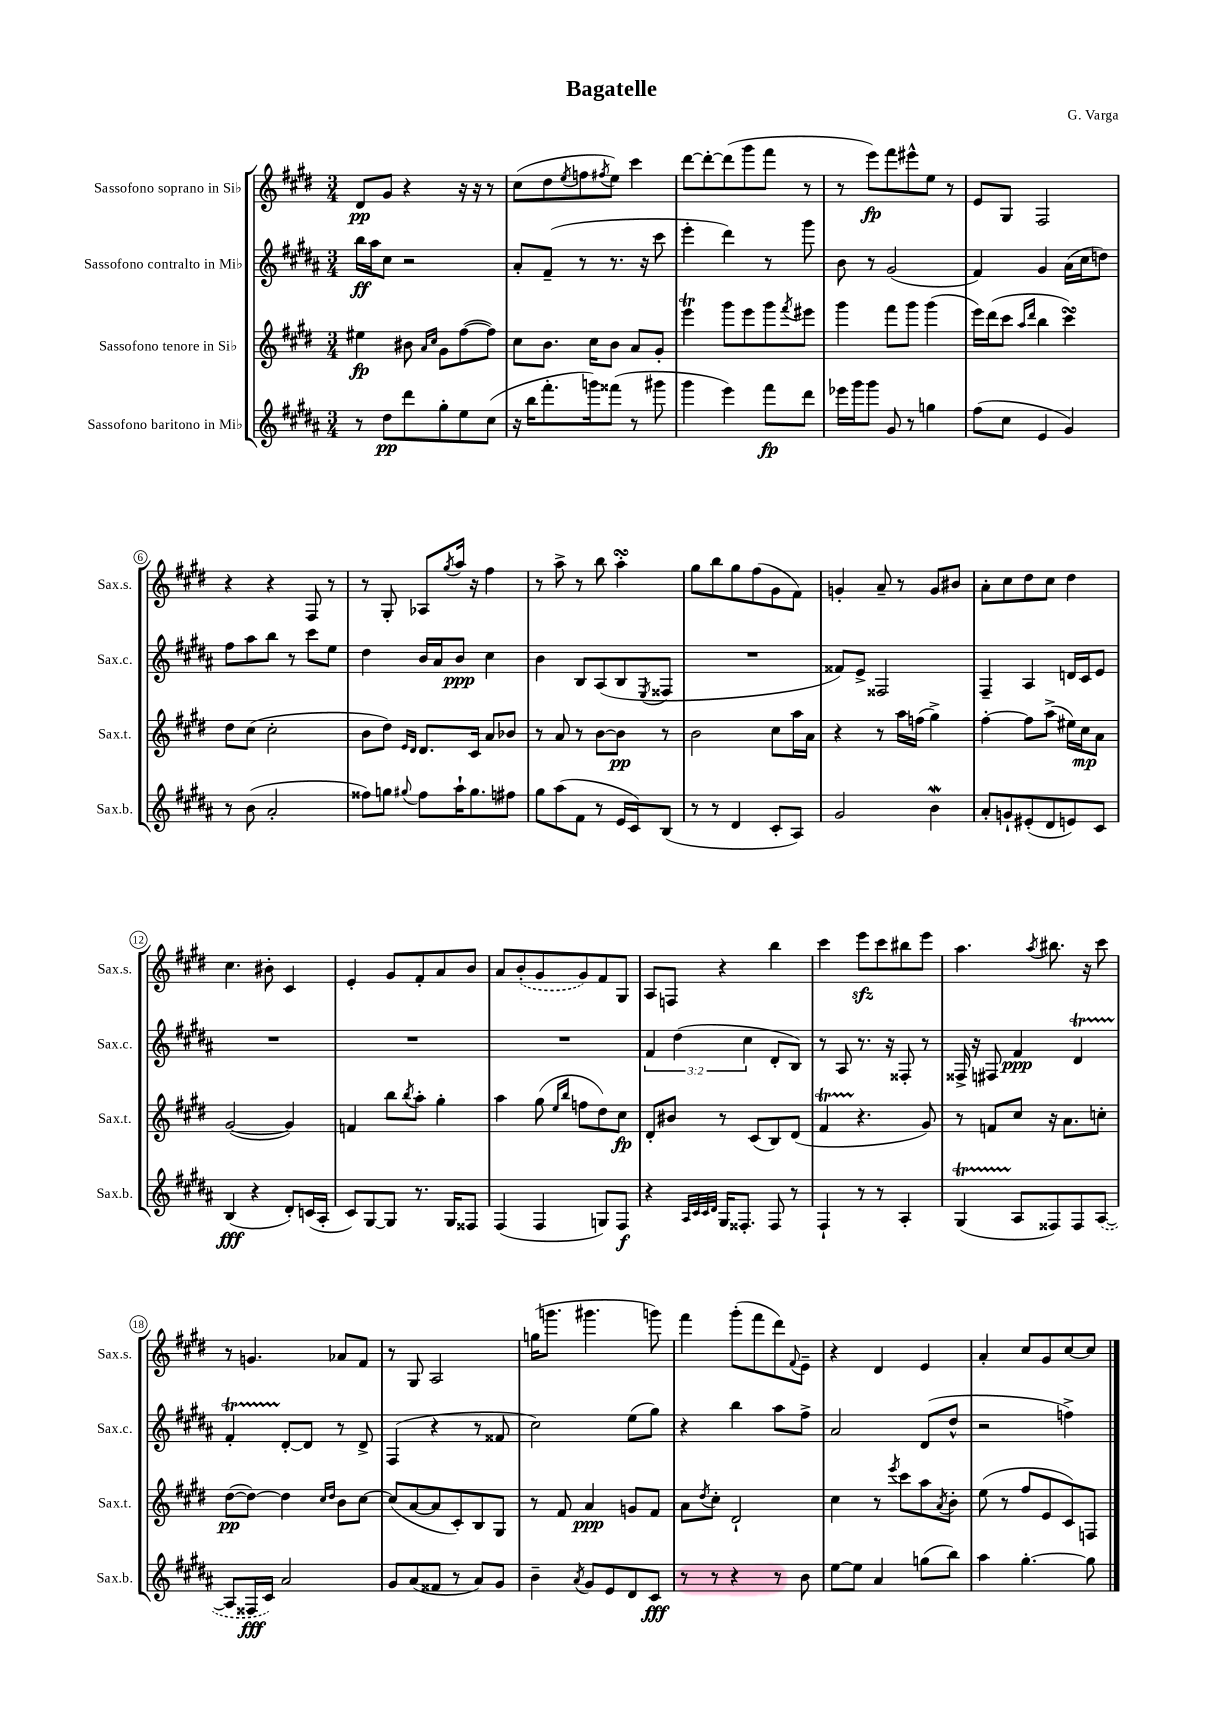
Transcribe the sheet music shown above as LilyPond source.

\header { title = "Bagatelle" composer = "G. Varga" }
<<
\new StaffGroup <<
\new Staff = "s0" \with { instrumentName = "Sassofono soprano in Sib" shortInstrumentName = "Sax.s." } {
    \clef treble \key e \major \numericTimeSignature \time 3/4
    dis'8\pp gis'8 r4 r16 r16 r8 |
    cis''8( dis''8 \acciaccatura { e''8 } f''8 \acciaccatura { fis''8 } e''8) cis'''4 |
    dis'''8~ dis'''8~-. dis'''8( gis'''8 fis'''8 r8 |
    r8 e'''8\fp) fis'''8 eis'''8-^ e''8 r8 |
    e'8 gis8 fis2 |
    r4 r4 fis8 r8 |
    r8 gis8-. aes8 \acciaccatura { gis''8 } a''16 r16 fis''4 |
    r8 a''8-> r8 b''8 a''4-.\turn |
    gis''8 b''8 gis''8 fis''8( gis'8 fis'8) |
    g'4-. a'8-- r8 g'8 bis'8 |
    a'8-. cis''8 dis''8 cis''8 dis''4 |
    cis''4. bis'8-. cis'4 |
    e'4-. gis'8 fis'8-. a'8 b'8 |
    a'8 \once \slurDashed b'8-.( gis'8 gis'8) fis'8 gis8 |
    a8 f8 r4 b''4 |
    cis'''4 e'''8\sfz cis'''8 bis''8 e'''8 |
    a''4. \acciaccatura { a''8 } bis''8. r16 cis'''8 |
    r8 g'4. aes'8 fis'8 |
    r8 gis8 a2 |
    g''16( g'''8. gis'''4. g'''8) |
    fis'''4 gis'''8-.( fis'''8 dis'''8) \appoggiatura { fis'8 } e'8-- |
    r4 dis'4 e'4 |
    a'4-. cis''8 gis'8 cis''8~ cis''8 \bar "|." |
}
\new Staff = "s1" \with { instrumentName = "Sassofono contralto in Mib" shortInstrumentName = "Sax.c." } {
    \clef treble \key b \major \numericTimeSignature \time 3/4 \override Staff.TupletNumber.text = #tuplet-number::calc-fraction-text
    b''16\ff ais''16 cis''8 r2 |
    ais'8-. fis'8--( r8 r8. r16 cis'''8 |
    e'''4-. dis'''4) r8 gis'''8 |
    b'8 r8 gis'2( |
    fis'4) gis'4 ais'16( cis''16 d''8) |
    fis''8 ais''8 b''8 r8 cis'''8 e''8 |
    dis''4 b'16 ais'16 b'8\ppp cis''4 |
    b'4 b8 ais8( b8 \acciaccatura { e8 } fisis8 |
    R2. |
    fisis'8) e'8-> fisis2 |
    fis4-- ais4 d'16 cis'16 e'8 |
    R2. |
    R2. |
    R2. |
    \tuplet 3/2 { fis'4 dis''4( cis''4 } dis'8-. b8) |
    r8 ais8 r8. r16 fisis8-. r8 |
    fisis16-> r16 fis8 fis'4\ppp dis'4\startTrillSpan |
    fis'4-. dis'8~-.\stopTrillSpan dis'8 r8 dis'8-> |
    fis4( r4 r8 fisis'8 |
    cis''2) e''8( gis''8) |
    r4 b''4 ais''8 fis''8-> |
    ais'2 dis'8( dis''8-^ |
    r2 f''4->) \bar "|." |
}
\new Staff = "s2" \with { instrumentName = "Sassofono tenore in Sib" shortInstrumentName = "Sax.t." } {
    \clef treble \key e \major \numericTimeSignature \time 3/4
    eis''4\fp bis'8 \grace { a'16 cis''16 } gis'8 fis''8~( fis''8) |
    cis''8 b'8. cis''16 b'8 a'8 gis'8-. |
    e'''4\trill gis'''8 e'''8 gis'''8 \acciaccatura { fis'''8 } eis'''8 |
    gis'''4 fis'''8 gis'''8 gis'''4( |
    e'''16) dis'''16( cis'''8 \grace { a''16 dis'''16 } b''4 cis'''4\turn) |
    dis''8 cis''8( cis''2-. |
    b'8 dis''8) \grace { e'16 dis'16 } dis'8. cis'16 a'8 bes'8 |
    r8 a'8 r8 b'8~ b'8\pp r8 |
    b'2 cis''8 a''16 a'16 |
    r4 r8 a''16 f''16( gis''4->) |
    fis''4~-. fis''8 a''8->( eis''16) cis''16\mp a'8 |
    gis'2~( gis'4) |
    f'4 b''8 \acciaccatura { b''8 } a''8-. gis''4-. |
    a''4 gis''8( \grace { e''16 b''16 } f''8 dis''8) cis''8\fp |
    dis'8-. bis'8 r8 cis'8( b8) dis'8( |
    fis'4\startTrillSpan r4.\stopTrillSpan gis'8) |
    r8 f'8 cis''8 r16 a'8. c''8-. |
    dis''8~\pp( dis''8~) dis''4 \grace { cis''16 dis''16 } b'8 cis''8~ |
    cis''8( a'8~ a'8 cis'8-.) b8 gis8 |
    r8 fis'8 a'4\ppp g'8 fis'8 |
    a'8 \acciaccatura { dis''8 } cis''8-. dis'2-! |
    cis''4 r8 \acciaccatura { e'''8 } cis'''8 a''8 \acciaccatura { a'8 } b'8-. |
    e''8( r8 fis''8 e'8 cis'8) f8 \bar "|." |
}
\new Staff = "s3" \with { instrumentName = "Sassofono baritono in Mib" shortInstrumentName = "Sax.b." } {
    \clef treble \key b \major \numericTimeSignature \time 3/4
    r8 dis''8\pp dis'''8 gis''8-. e''8 cis''8( |
    r16 b''16 fis'''8.-. g'''16) fisis'''8( r8 gis'''8 |
    gis'''4 e'''4) fis'''8\fp dis'''8 |
    ees'''16 gis'''16 gis'''8 gis'8 r8 g''4 |
    fis''8( cis''8 e'4 gis'4) |
    r8 b'8( ais'2-. |
    fisis''8) g''8 \appoggiatura { gis''8 } fisis''8 ais''16-! gis''8. fis''8 |
    gis''8 ais''8( fis'8 r8 e'16 cis'16) b8( |
    r8 r8 dis'4 cis'8-. ais8) |
    gis'2 b'4\mordent |
    ais'8-. g'8-! eis'8-.( dis'8 e'8) cis'8 |
    b4\fff( r4 dis'8-.) c'16( ais16-. |
    cis'8) gis8~ gis8 r8. gis16 fisis8 |
    fis4( fis4 g8) fis8\f |
    r4 \grace { ais32 cis'32 cis'32 dis'32 } gis16 fisis8.-. fisis8 r8 |
    fis4-! r8 r8 ais4-. |
    gis4\startTrillSpan( ais8\stopTrillSpan fisis8) fisis8 \once \slurDashed ais8~( |
    ais8 fisis16\fff cis'16) ais'2 |
    gis'8 ais'8( fisis'8 r8 ais'8) gis'8 |
    b'4-- \acciaccatura { ais'8 } gis'8 e'8 dis'8 cis'8\fff |
    r8 r8 r4 r8 b'8 |
    e''8~ e''8 ais'4 g''8( b''8) |
    ais''4 gis''4.~-. gis''8 \bar "|." |
}
>>
>>
\layout { \context { \Score \override BarNumber.stencil = #(make-stencil-circler 0.1 0.3 ly:text-interface::print) } }
